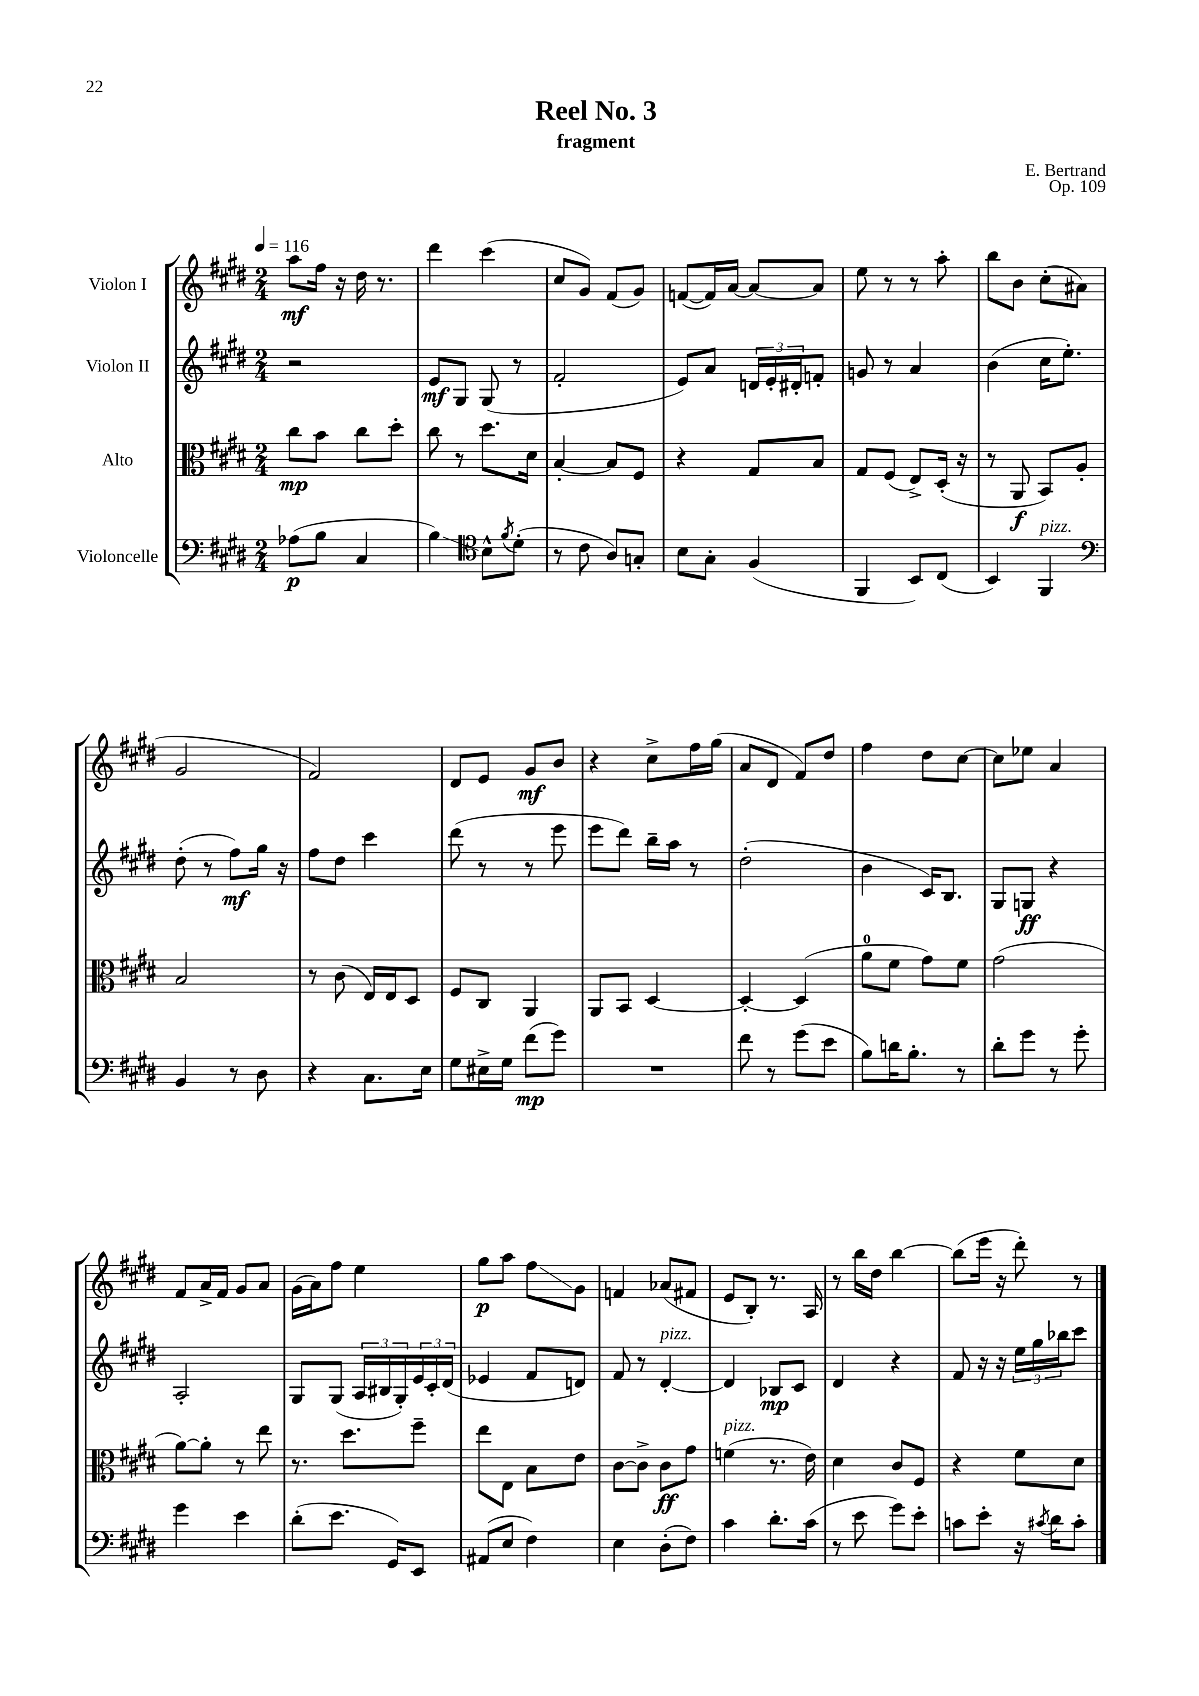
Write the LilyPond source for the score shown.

\header { title = "Reel No. 3" composer = "E. Bertrand" subtitle = "fragment" opus = "Op. 109" }
<<
\new StaffGroup <<
\new Staff = "s0" \with { instrumentName = "Violon I" } {
    \clef treble \key e \major \numericTimeSignature \time 2/4 \tempo 4 = 116
    a''8\mf fis''16 r16 dis''16 r8. |
    dis'''4 cis'''4( |
    cis''8 gis'8) fis'8( gis'8) |
    f'8~( f'16) a'16~ a'8~ a'8 |
    e''8 r8 r8 a''8-. |
    b''8 b'8 cis''8-.( ais'8 |
    gis'2 |
    fis'2) |
    dis'8 e'8 gis'8\mf b'8 |
    r4 cis''8-> fis''16 gis''16( |
    a'8 dis'8 fis'8) dis''8 |
    fis''4 dis''8 cis''8~ |
    cis''8 ees''8 a'4 |
    fis'8 a'16-> fis'16 gis'8 a'8 |
    gis'16( a'16) fis''8 e''4 |
    gis''8\p a''8 fis''8\glissando gis'8 |
    f'4 aes'8( fis'8 |
    e'8 b8-.) r8. a16 |
    r8 b''16 dis''16 b''4~ |
    b''8( e'''16 r16 dis'''8-.) r8 \bar "|." |
}
\new Staff = "s1" \with { instrumentName = "Violon II" } {
    \clef treble \key e \major \numericTimeSignature \time 2/4
    r2 |
    e'8\mf gis8 gis8( r8 |
    fis'2-. |
    e'8) a'8 \tuplet 3/2 { d'16 e'16-. dis'16-. } f'8-. |
    g'8 r8 a'4 |
    b'4( cis''16 e''8.-.) |
    dis''8-.( r8 fis''8\mf) gis''16 r16 |
    fis''8 dis''8 cis'''4 |
    dis'''8( r8 r8 e'''8 |
    e'''8 dis'''8) b''16-- a''16 r8 |
    dis''2-.( |
    b'4 cis'16) b8. |
    gis8 g8\ff r4 |
    a2-. |
    gis8 gis8( \tuplet 3/2 { a16 bis16 gis16-.) } \tuplet 3/2 { e'16 cis'16-. dis'16( } |
    ees'4 fis'8 d'8) |
    fis'8 r8 dis'4~-.^\markup { \italic "pizz." } |
    dis'4 bes8\mp cis'8 |
    dis'4 r4 |
    fis'8 r16 r16 \tuplet 3/2 { e''16 gis''16 bes''16 } cis'''8 \bar "|." |
}
\new Staff = "s2" \with { instrumentName = "Alto" } {
    \clef alto \key e \major \numericTimeSignature \time 2/4
    cis''8\mp b'8 cis''8 dis''8-. |
    cis''8 r8 dis''8. dis'16 |
    b4~-. b8 fis8 |
    r4 gis8 b8 |
    gis8 fis8( e8->) dis16-.( r16 |
    r8 a,8\f b,8) a8-. |
    b2 |
    r8 cis'8( e16) e16 dis8 |
    fis8 cis8 a,4 |
    a,8 b,8 dis4~ |
    dis4~-. dis4( |
    a'8-0 fis'8 gis'8) fis'8 |
    gis'2( |
    a'8~) a'8-. r8 e''8 |
    r8. dis''8. fis''8-- |
    e''8 e8 b8 e'8 |
    cis'8~ cis'8-> cis'8\ff gis'8 |
    f'4^\markup { \italic "pizz." }( r8. e'16) |
    dis'4 cis'8 fis8 |
    r4 fis'8 dis'8 \bar "|." |
}
\new Staff = "s3" \with { instrumentName = "Violoncelle" } {
    \clef bass \key e \major \numericTimeSignature \time 2/4
    aes8\p( b8 cis4 |
    b4\glissando) \clef tenor b8-^ \acciaccatura { fis'8 } dis'8-.( |
    r8 cis'8 a8) g8-. |
    b8 gis8-. fis4( |
    fis,4 b,8) cis8( |
    b,4) fis,4^\markup { \italic "pizz." } |
    \clef bass b,4 r8 dis8 |
    r4 cis8. e16 |
    gis8 eis16-> gis16 fis'8\mp( gis'8) |
    R2 |
    fis'8 r8 gis'8( e'8 |
    b8) d'16 b8.-. r8 |
    dis'8-. gis'8 r8 gis'8-. |
    gis'4 e'4 |
    dis'8-.( e'8. gis,16) e,8 |
    ais,8( e8 fis4) |
    e4 dis8-.( fis8) |
    cis'4 dis'8.-. cis'16( |
    r8 e'8 gis'8) e'8-. |
    c'8 e'8-. r16 \acciaccatura { cis'8 } dis'16 cis'8-. \bar "|." |
}
>>
>>
\layout { \context { \Score \remove "Bar_number_engraver" } }
